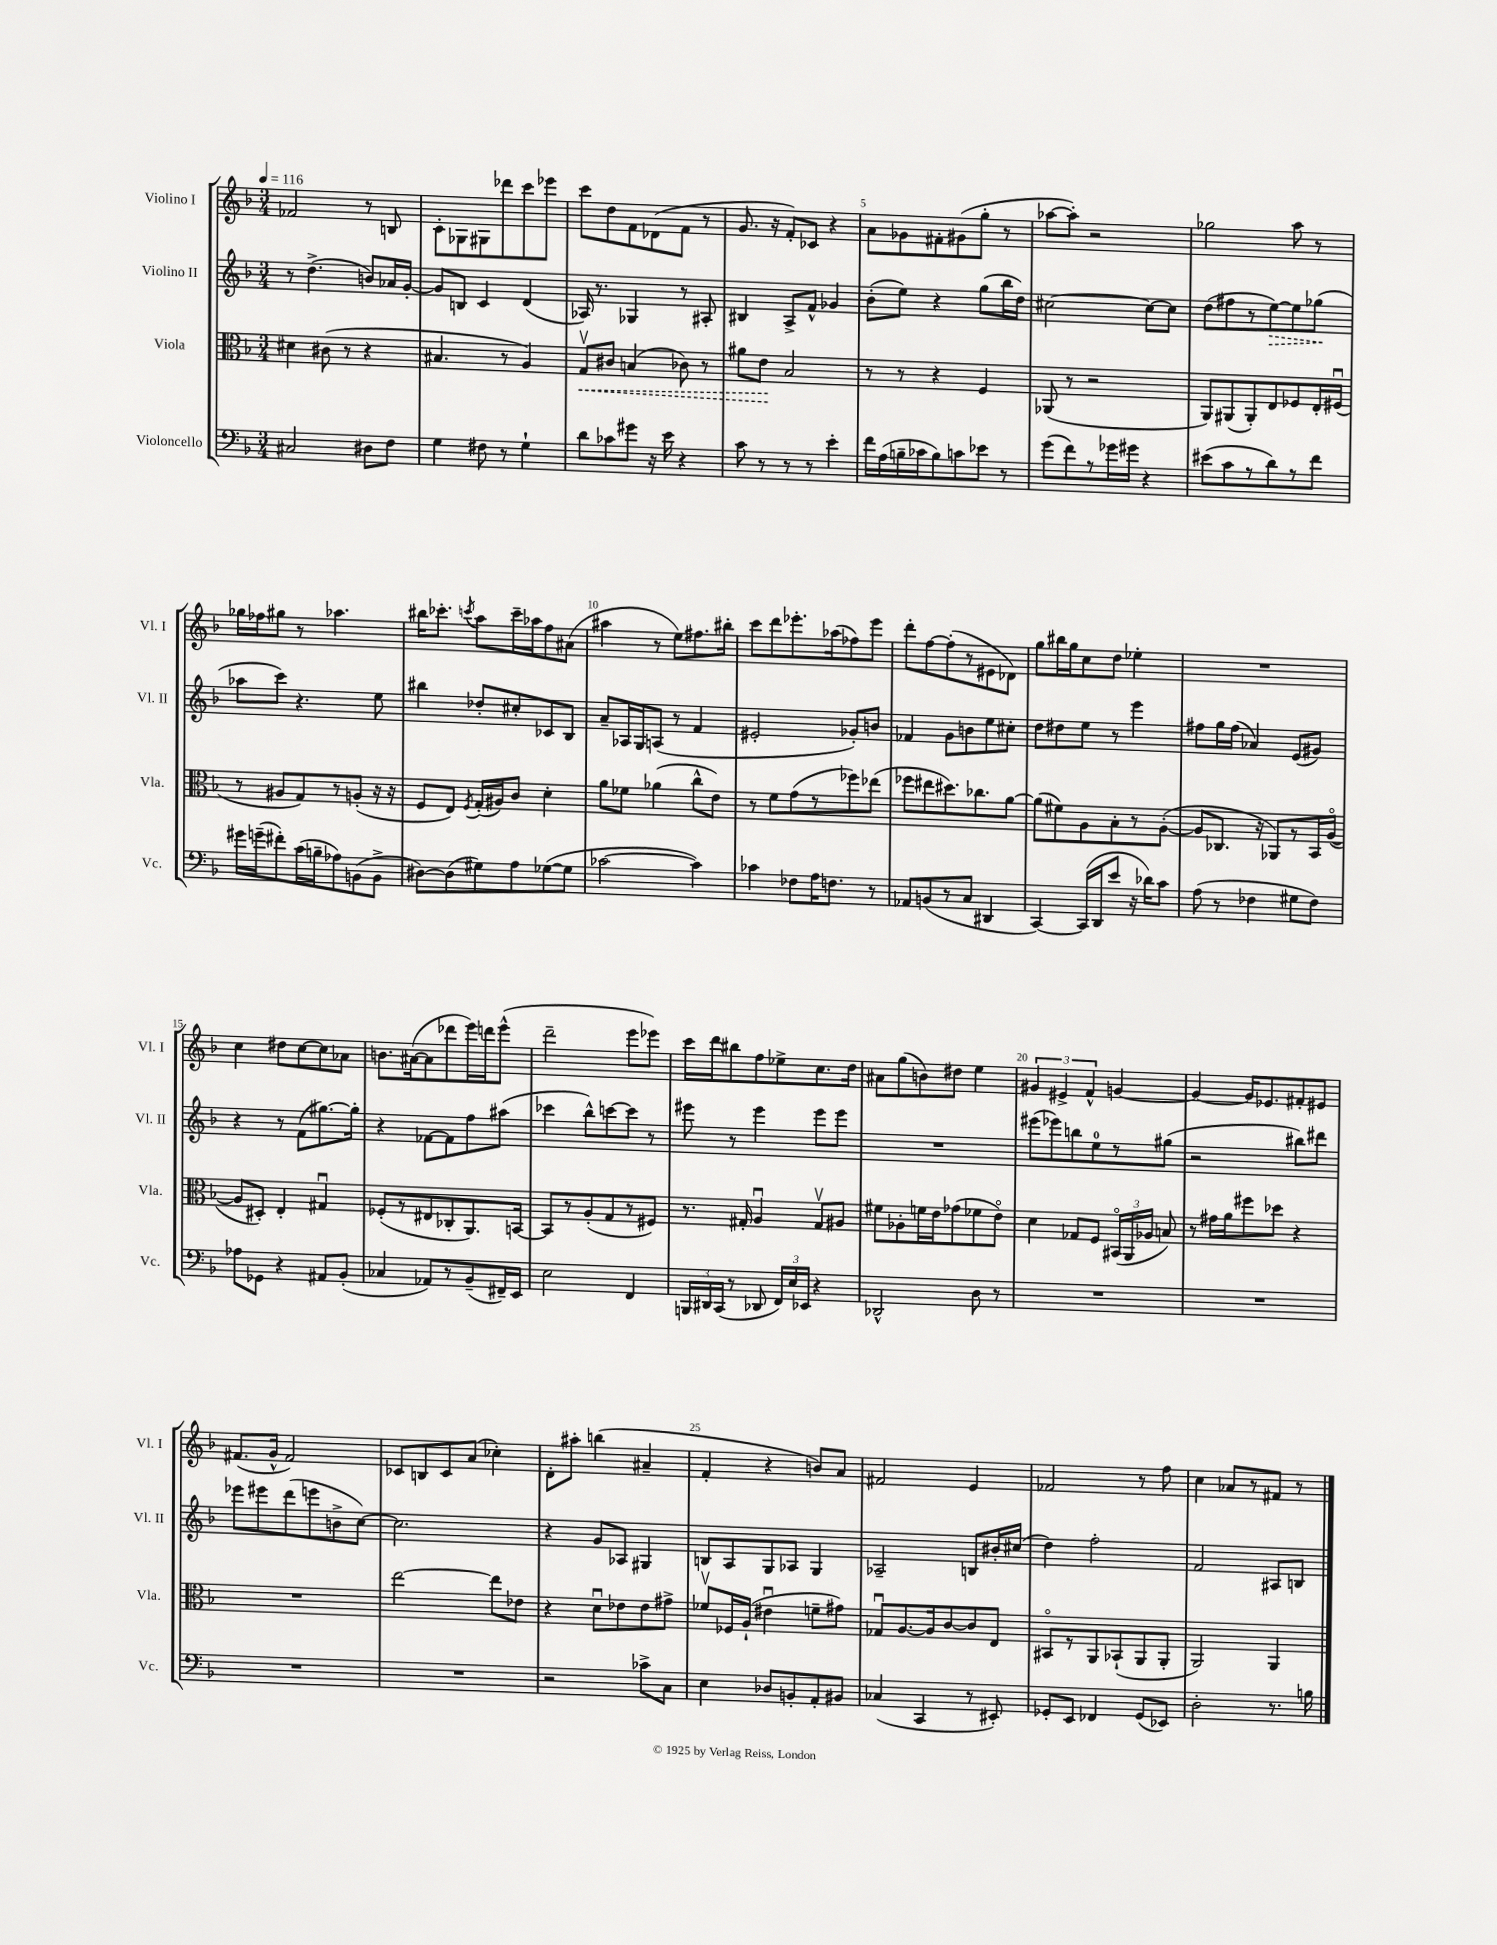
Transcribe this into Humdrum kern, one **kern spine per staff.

**kern	**kern	**dynam	**kern	**dynam	**kern
*part4	*part3	*part3	*part2	*part2	*part1
*staff4	*staff3	*staff3	*staff2	*staff2	*staff1
*I"Violoncello	*I"Viola	*	*I"Violino II	*	*I"Violino I
*I'Vc.	*I'Vla.	*	*I'Vl. II	*	*I'Vl. I
*clefF4	*clefC3	*	*clefG2	*	*clefG2
*k[b-]	*k[b-]	*	*k[b-]	*	*k[b-]
*M3/4	*M3/4	*	*M3/4	*	*M3/4
*MM116	*MM116	*	*MM116	*	*MM116
=1	=1	=1	=1	=1	=1
2C#X/	4d#X\	.	8r	.	2f-X/
.	.	.	(4.dd^\	.	.
.	(8c#X\	.	.	.	.
.	8r	.	.	.	.
8D#X\L	4r	.	8bn/L)	.	8r
8F\J	.	.	16a-X/L	.	8Bn/
.	.	.	[16g'/JJ	.	.
=2	=2	=2	=2	=2	=2
4G\	4.B#X/	.	8g/L]	.	8c'\L
.	.	.	8Bn/J	.	8G-X\
8F#X\	.	.	4c/	.	8G#X\
8r	8r	.	.	.	8ddd-X\
4G`\	4A/)	.	(4d/	.	8ccc\
.	.	.	.	.	8eee-X\J
=3	=3	=3	=3	=3	=3
!	!	!LO:HP:b	!	!	!
8d\L	8Gv/L	<	16A-X/)	.	8ccc\L
.	.	.	8.r	.	.
8c-X\	8c#X/J	.	.	.	8dd\
8g#X\J	(4Bn/	.	4G-X/	.	8f\
16r	.	.	.	.	(8d-X\
16e\	.	.	.	.	.
4r	8c-X\)	.	8r	.	8f\J
.	8r	.	8A#X'/	.	8r
=4	=4	=4	=4	=4	=4
8c\	8a#X\L	.	4B#X/	.	8.g/
8r	8e\J	.	.	.	.
.	.	.	.	.	16r
8r	2B-/	[	8A^/L	.	8f'/L)
8r	.	.	8f^^/J	.	8c-X/J
4e'\	.	.	4g-X/	.	4r
=5	=5	=5	=5	=5	=5
16f\LL	8r	.	(8b-'\L	.	8a\L
(16A\	.	.	.	.	.
16Bn~\	8r	.	8ee\J)	.	8g-X\
16c-X\J	.	.	.	.	.
8B\)	4r	.	4r	.	8f#X'\
8cn\	.	.	.	.	(8g#X\
8e-X\J	4F/	.	(8gg\L	.	8gg'\J
8r	.	.	16bb-\L	.	8r
.	.	.	16dd\JJ)	.	.
=6	=6	=6	=6	=6	=6
(8g\L	(8AA-X/	.	[2cc#X\	.	[8aa-X\L
8f\)	8r	.	.	.	8aa-'\J])
8r	2r	.	.	.	2r
16g-X\L	.	.	.	.	.
16g#X\JJ	.	.	.	.	.
4r	.	.	8cc#\L_	.	.
.	.	.	8cc#\J]	.	.
=7	=7	=7	=7	=7	=7
(8e#X\L	8AA/L)	.	(8dd\L	.	2gg-X\
8c\	(8AA#X/	.	8ff#X\	.	.
8r	8AA#'/)	.	8r	.	.
!	!	!	!	!LO:HP:b	!
8d\)	8E/	.	[8ee\)	>	.
8r	8F-X/	.	8ee\]	.	8aa\
8f\J	16E'/L	.	(8gg-X\J	.	8r
.	(16F#Xu/JJ	.	.	.	.
.	.	.	.	]	.
!!LO:LB:g=z
=8	=8	=8	=8	=8	=8
16g#X\LL	8r	.	8aa-X\L	.	16gg-X\LL
(16gn~\J	.	.	.	.	16ff-X\J
8f#X'\)	8A#X/L	.	8ccc\J)	.	8gg#X\J
(16c\L	8G/)	.	4.r	.	8r
16Bn~\J	.	.	.	.	.
8A-X\)	8r	.	.	.	4.aa-X\
(8BBn\	(8An'/J	.	.	.	.
8BB^\J	16r	.	8ee\	.	.
.	16r	.	.	.	.
=9	=9	=9	=9	=9	=9
[8D#X\L)	8F/L	.	4bb#X\	.	16bb#X\KL
.	.	.	.	.	8.ccc-X'\J
(8D#\]	8E/J)	.	.	.	.
.	8qF/	.	.	.	8qcccn/
8G#X\)	(16G'/LL	.	8dd-X'/L	.	8aa\L
.	16A#X/J)	.	.	.	.
8A\	8c/J	.	8cc#X'/	.	16ccc~\L
.	.	.	.	.	16aa-X\J
([8G-X\	4d'\	.	8c-X/	.	8ff\
8G-\J]	.	.	8B-/J	.	(8a#X\J
=10	=10	=10	=10	=10	=10
[2c-X\	8a\L	.	8a~/L	.	4aa#X\
.	8f-X\J	.	16A-X/L	.	.
.	.	.	16G/J	.	.
.	(4a-X\	.	(8An/J	.	8r
.	.	.	8r	.	8ee\L)
4c-\])	8cc^^\L	.	4f/	.	8.ff#X\
.	8e\J)	.	.	.	.
.	.	.	.	.	16bb#X'\Jk
=11	=11	=11	=11	=11	=11
4c-X\	8r	.	2e#X'/	.	8ccc\L
.	8f\L	.	.	.	8ddd\
8F-X\L	(8g\	.	.	.	8.eee-X'\
16A\K	8r	.	.	.	.
8.Fn\J	.	.	.	.	(16aa-X\k
.	8ff-X\)	.	8g-X'/L)	.	8ff-X\)
8r	(8ee-X\J	.	8bn/J	.	8eee-\J
=12	=12	=12	=12	=12	=12
8AA-X/L	8ff-X\L	.	4f-X/	.	8ddd'\L
(8BBn/	8ee#X\	.	.	.	[8ff\
8r	8.dd#X\)	.	8g\L	.	(8ff'\]
8C/J	.	.	8bn\	.	8r
.	8.cc-X\	.	.	.	.
4DD#X/	.	.	8ee\	.	8e#X\
.	[8a\J	.	8cc#X'\J	.	8d-X\J)
=13	=13	=13	=13	=13	=13
[4CC/)	(8a\L]	.	8dd\L	.	8gg\L
.	8f#X\)	.	8dd#X\	.	16bb#X\L
.	.	.	.	.	16gg\J
(16CC/LL]	8A\	.	8ee\J	.	8cc\
16DD/J	.	.	.	.	.
8e/J	8B-'\	.	8r	.	8dd\J
16r	8r	.	4eee\	.	4ee-X'\
16d-X\KL)	.	.	.	.	.
8c\J	([8A'\J	.	.	.	.
=14	=14	=14	=14	=14	=14
(8A\	8A/L]	.	8ff#X\L	.	2.r
8r	8.C-X/J	.	16gg\L	.	.
.	.	.	(16ff#\JJ	.	.
4F-X\	.	.	4a-X/)	.	.
.	16r	.	.	.	.
.	8AA-X/L)	.	.	.	.
8G#X\L	8r	.	(8e/L	.	.
8F-\J)	16BB-/L	.	8g#X/J)	.	.
.	([16A/JJ	.	.	.	.
!!LO:LB:g=z
=15	=15	=15	=15	=15	=15
8A-X\L	8A/L]	.	4r	.	4cc\
8GG-X\J	8D#X'/J)	.	.	.	.
4r	4E'/	.	8r	.	8dd#X\L
.	.	.	(8f\L	.	[8cc\
8AA#X/L	4G#Xu/	.	[8.gg#X\)	.	8cc\]
(8BB-'/J	.	.	.	.	8a-X\J
.	.	.	16gg#'\Jk]	.	.
=16	=16	=16	=16	=16	=16
4C-X/	(8F-X'/L	.	4r	.	8.bn\L
.	8r	.	.	.	.
.	.	.	.	.	([16a#X\k
8AA-X/L)	8E#X/	.	[8f-X\L	.	8a#\]
8r	8C-X'/	.	8f-\]	.	8ddd-X\
(8BB-~/	8.AA/)	.	8ff\	.	16eee\L)
.	.	.	.	.	16dddn\J
16FF#X~/L)	.	.	(8aa#X\J	.	(8eee^^\J
16EE/JJ	[16BBn/Jk	.	.	.	.
=17	=17	=17	=17	=17	=17
2E\	8BB/L]	.	4ccc-X\	.	2ddd~\
.	8r	.	.	.	.
.	(8A'/	.	8bb-^^\L)	.	.
.	8G/	.	[8cccn\	.	.
4FF/	8r	.	8ccc\J]	.	8eee\L
.	8F#X/J)	.	8r	.	8eee-X\J)
=18	=18	=18	=18	=18	=18
24BBBn/LL	8.r	.	8eee#X\	.	16ccc\LL
24DD#X/	.	.	.	.	.
.	.	.	.	.	16ddd\J
(24CC/JJ	.	.	.	.	.
8r	.	.	8r	.	8bb#X\
.	16G#X'/	.	.	.	.
8DD-X/	4Au/	.	4eee#\	.	8ff\
24FF/LL)	.	.	.	.	8ee-X^\
24E/	.	.	.	.	.
24EE-X/JJ	.	.	.	.	.
4r	8G#v/L	.	8eee#\L	.	8.cc\
.	8A#X/J	.	8eee#\J	.	.
.	.	.	.	.	16dd\Jk
=19	=19	=19	=19	=19	=19
2DD-X^^/	8f#X\L	.	2.r	.	8a#X\L
.	8A-X'\	.	.	.	(8gg\
.	16fn\L	.	.	.	8bn\)
.	16e\J	.	.	.	.
.	(8g-X\	.	.	.	8dd#X\J
8D\	8f-X\	.	.	.	4ee\
8r	8e\J)	.	.	.	.
=20	=20	=20	=20	=20	=20
2.r	4d\	.	(8eee#X\L	.	6g#X/
.	.	.	8eee-X\)	.	.
.	.	.	.	.	6e#X^/
.	8G-X/L	.	8bbn\	.	.
.	.	.	.	.	6f^^/
.	8F/J	.	8ee\	.	.
.	(24BB#X/LL	.	8r	.	[4gn/
.	24AA/	.	.	.	.
.	24A-X/JJ	.	.	.	.
.	8Bn/)	.	(8gg#X\J	.	.
=21	=21	=21	=21	=21	=21
2.r	8r	.	2r	.	4g/_
.	16g#X\LL	.	.	.	.
.	16a\J	.	.	.	.
.	8ff#X\	.	.	.	16g/KL]
.	.	.	.	.	8.e-X/
.	8dd-X\J	.	.	.	.
.	4r	.	8bb#X\L)	.	8f#X'/
.	.	.	8ddd#X\J	.	8e#X/J
!!LO:LB:g=z
=22	=22	=22	=22	=22	=22
2.r	2.r	.	8eee-X\L	.	(8.f#X/L
.	.	.	8eee#X\	.	.
.	.	.	.	.	16g^^/Jk
.	.	.	(8ddd\	.	2f#/)
.	.	.	8eeen\	.	.
.	.	.	8bn^\	.	.
.	.	.	[8cc\J)	.	.
=23	=23	=23	=23	=23	=23
2.r	[2ee\	.	2.cc\]	.	8c-X/L
.	.	.	.	.	8Bn/
.	.	.	.	.	8c-/
.	.	.	.	.	(8a/J
.	8ee\L]	.	.	.	4cc-X'\)
.	8e-X\J	.	.	.	.
=24	=24	=24	=24	=24	=24
2r	4r	.	4r	.	8d'\L
.	.	.	.	.	8aa#X'\J
.	8du\L	.	8g/L	.	(4bbn\
.	8e-X\	.	8A-X/J	.	.
8c-X^\L	8e-\	.	4G#X/	.	4a#X~/
8C\J	8g#X^\J	.	.	.	.
=25	=25	=25	=25	=25	=25
4E\	8f-Xv/L	.	8Bn/L	.	4f'/
.	16F-X/L	.	8A/	.	.
.	(16A`/JJ	.	.	.	.
8D-X/L	4e#Xu\	.	8G/	.	4r
8BBn'/	.	.	8A-X/J	.	.
8AA'/	8fn~\L	.	4G/	.	8bn/L)
8BB#X/J	8g#X\J)	.	.	.	8a/J
=26	=26	=26	=26	=26	=26
(4C-X/	8G-Xu/L	.	2A-X~/	.	2f#X/
.	[8.A/	.	.	.	.
4CC/	.	.	.	.	.
.	16A/k]	.	.	.	.
.	[8c/	.	.	.	.
8r	8c/]	.	8Bn/L	.	4e/
8EE#X'/)	8E/J	.	16b#X'/L	.	.
.	.	.	(16cc#X/JJ	.	.
=27	=27	=27	=27	=27	=27
8GG-X'/L	8BB#X/L	.	4dd\)	.	2f-X/
8EE/J	8r	.	.	.	.
4FF-X/	8AA/	.	2ff'\	.	.
.	(8BB-X`/	.	.	.	.
(8GG-/L	8AA/	.	.	.	8r
8EE-X/J)	8AA'/J	.	.	.	8ff\
=28	=28	=28	=28	=28	=28
2D'\	2AA/)	.	2f/	.	4cc\
.	.	.	.	.	8a-X/L
.	.	.	.	.	8r
8.r	4AA/	.	8A#X/L	.	8f#X/J
.	.	.	8Bn/J	.	8r
16Bn\	.	.	.	.	.
==	==	==	==	==	==
*-	*-	*-	*-	*-	*-
